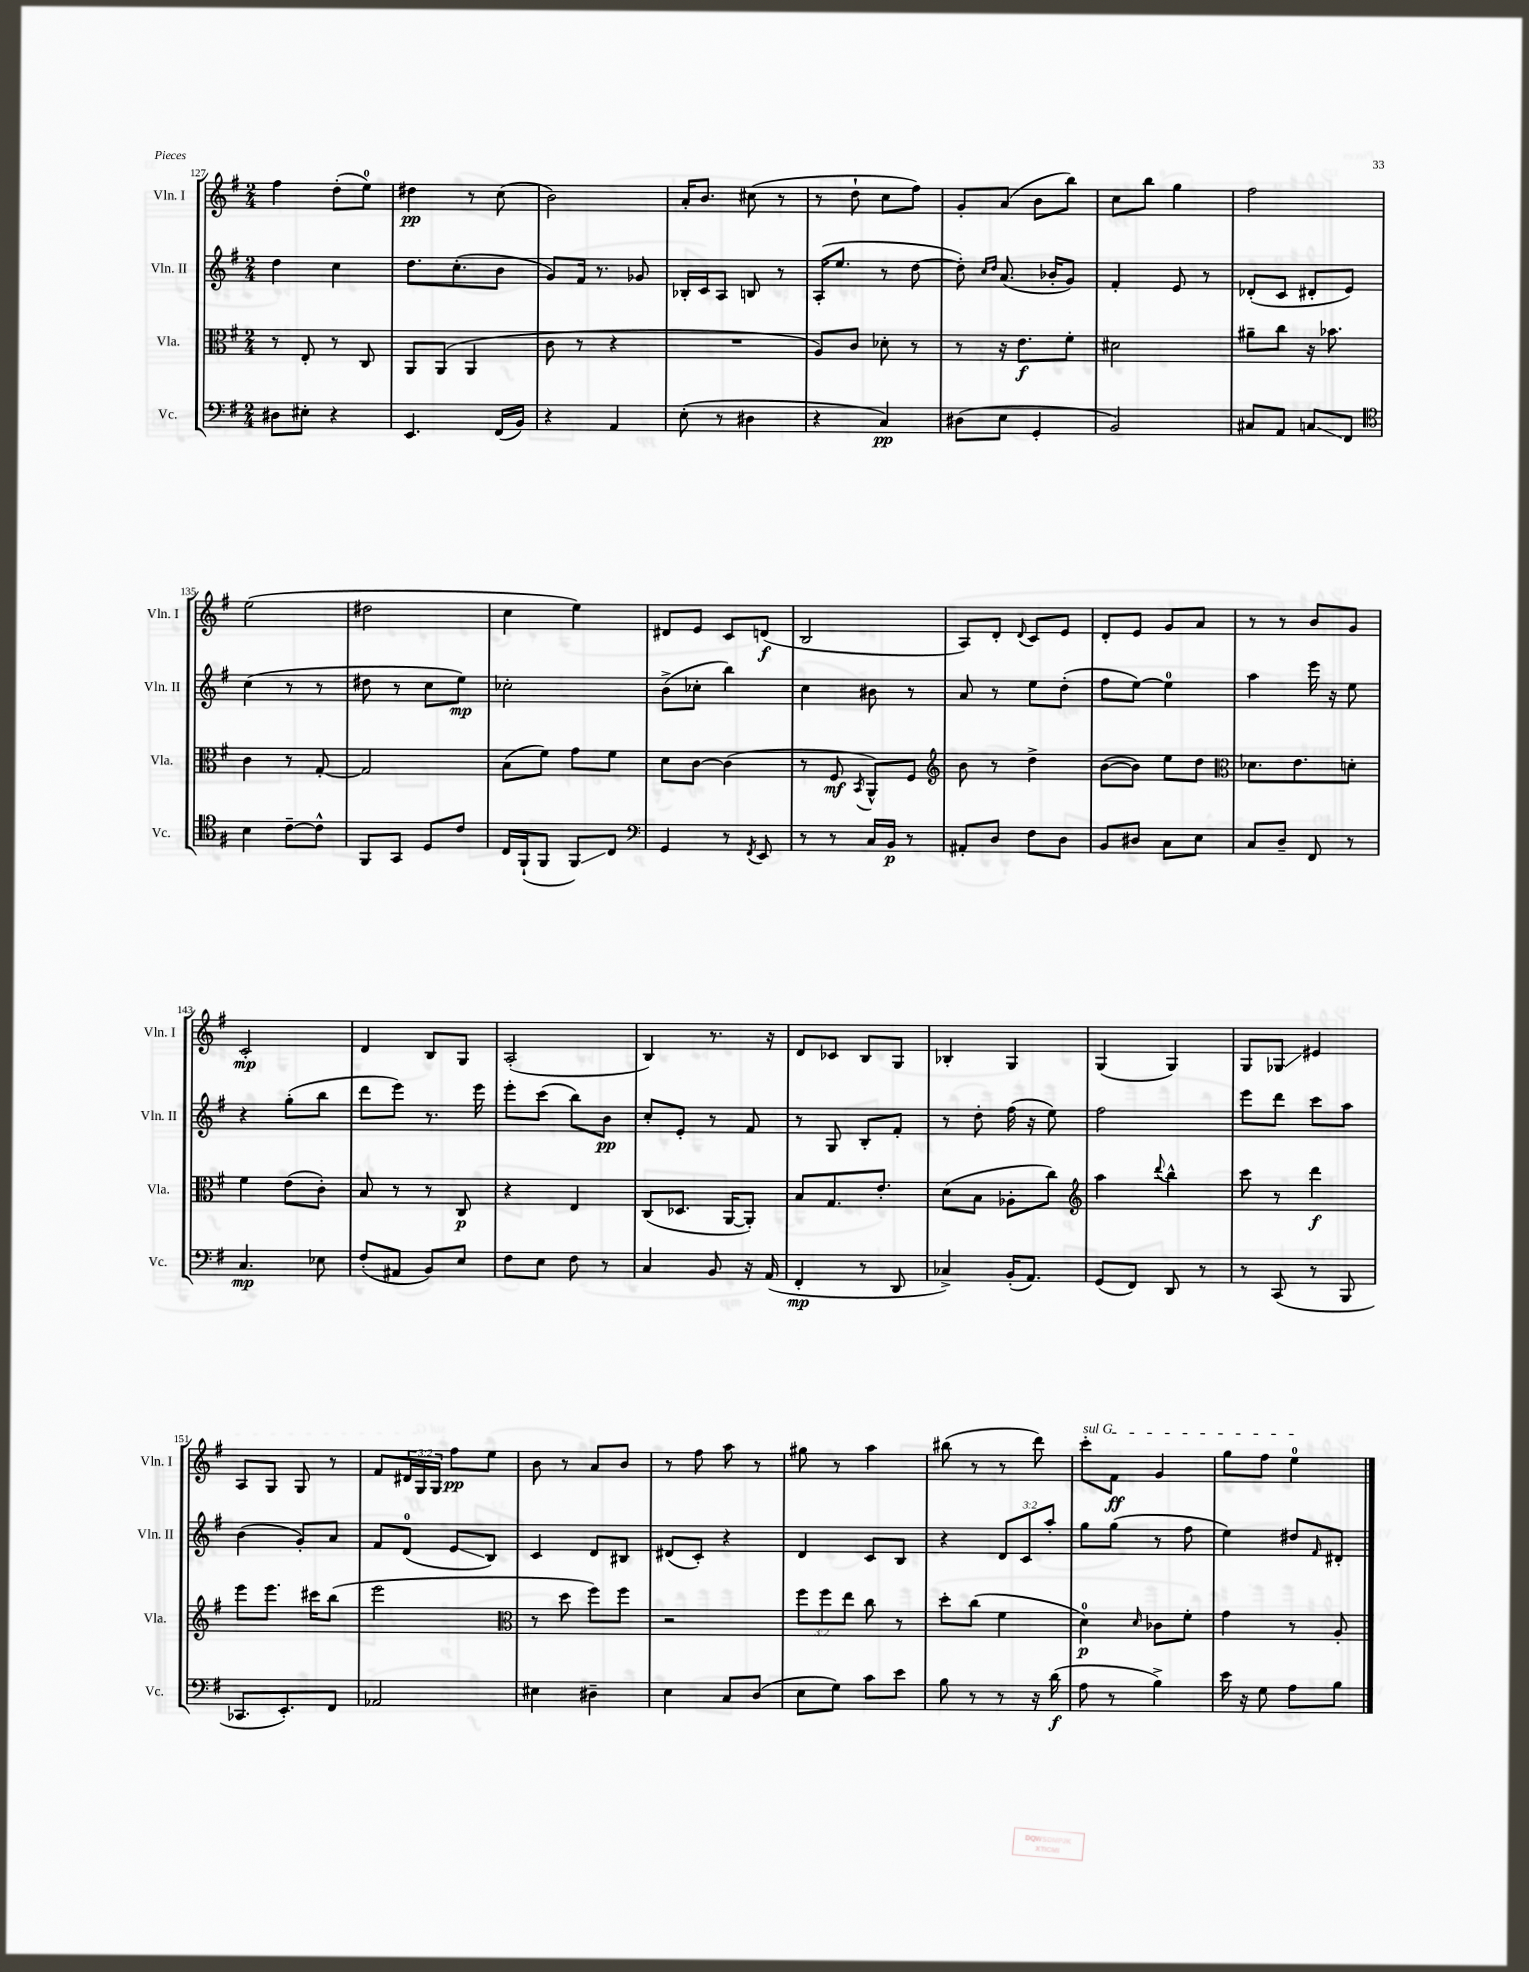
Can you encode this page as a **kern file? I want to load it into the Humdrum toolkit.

**kern	**kern	**kern	**kern
*staff4	*staff3	*staff2	*staff1
*clefF4	*clefC3	*clefG2	*clefG2
*k[f#]	*k[f#]	*k[f#]	*k[f#]
*M2/4	*M2/4	*M2/4	*M2/4
8D#	8r	4dd	4ff#
8E#'	8E'	.	.
4r	8r	4cc	(8dd'
.	8C	.	8ee)
=	=	=	=
4.EE	8AA	8.dd	4dd#
.	(8AA	.	.
.	.	(8.cc'	.
.	4AA	.	8r
(16FF#	.	8b	(8cc
16BB)	.	.	.
=	=	=	=
4r	8c	8g)	2b)
.	8r	16f#	.
.	.	8.r	.
4AA	4r	.	.
.	.	8g-	.
=	=	=	=
(8E'	2r	16B-'	16a'
.	.	16c	8.b
8r	.	8A	.
4D#	.	8B	(8cc#
.	.	8r	8r
=	=	=	=
4r	8A)	(16A'	8r
.	.	8.ee	.
.	8c	.	8dd`
4C)	8d-'	8r	8cc
.	8r	[8dd	8ff#)
=	=	=	=
(8D#	8r	8dd'])	8g'
.	.	16qqcc	.
.	.	16qqdd	.
8E	16r	(8.a	(8a
.	8.e	.	.
4GG'	.	.	8b
.	.	16b-'	.
.	8f#'	8g)	8bb)
=	=	=	=
2BB)	2d#	4f#'	8cc
.	.	.	8bb
.	.	8e	4gg
.	.	8r	.
=	=	=	=
8C#	8a#~	(8d-'	2ff#
8AA	8cc	8c	.
8C	16r	8d#'	.
.	8.b-	.	.
8FF#	.	8e)	.
=	=	=	=
*clefC4	*	*	*
4B	4c	(4cc	(2ee
[8c~	8r	8r	.
8c^^]	[8G'	8r	.
=	=	=	=
8FF#	2G]	8dd#	2dd#
8GG	.	8r	.
8D	.	8cc	.
8c	.	8ee)	.
=	=	=	=
16C	(8B	2cc-'	4cc
(16FF#`	.	.	.
8FF#	8f#)	.	.
8FF#)	8g	.	4ee)
8C	8f#	.	.
=	=	=	=
*clefF4	*	*	*
4GG	8d	(8b^	8d#
.	[8c	8cc-'	8e
8r	(4c]	4bb)	8c
8qFF#	.	.	.
8EE	.	.	(8d
=	=	=	=
8r	8r	4cc	2B
8r	8F#	.	.
.	8qBB	.	.
16C	8AA^^)	8b#	.
16BB	.	.	.
8r	8F#	8r	.
=	=	=	=
*	*clefG2	*	*
8AA#'	8b	8a	8A)
8D	8r	8r	8d'
.	.	.	8qqd
8F#	4dd^	8ee	8c
8D	.	(8dd'	8e
=	=	=	=
8BB	([8b	8ff#	8d'
8D#	8b])	[8ee)	8e
8C	8ee	4ee]	8g
8E	8dd	.	8a
=	=	=	=
*	*clefC3	*	*
8C	8.d-	4aa	8r
8D~	.	.	8r
.	8.e	.	.
8FF#	.	16eee	8b
.	.	16r	.
8r	8d'	8ee	8g
=	=	=	=
4.C	4f#	4r	2c'
.	(8e	(8gg'	.
8E-	8c')	8bb	.
=	=	=	=
(8F#'	8B	8ddd	4d
8AA#	8r	8eee)	.
8BB)	8r	8.r	8B
8E	8C	.	8G
.	.	16eee	.
=	=	=	=
8F#	4r	8eee'	(2A'
8E	.	(8ccc	.
8F#	4E	8bb)	.
8r	.	8b	.
=	=	=	=
4C	(8C	8cc'	4B)
.	8.D-	8e'	.
8BB	.	8r	8.r
.	[16AA	.	.
16r	8AA'])	8f#	.
(16AA	.	.	16r
=	=	=	=
4FF#'	8B	8r	8d
.	8.G	8G	8c-
8r	.	8B'	8B
.	8.e'	.	.
8DD	.	8f#'	8G
=	=	=	=
4C-^)	(8d	8r	4B-'
.	8B	8dd'	.
(16BB'	8A-'	(16ff#	4G
8.AA)	.	16r	.
.	8cc)	8ee)	.
=	=	=	=
*	*clefG2	*	*
(8GG	4aa	2ff#	(4G
8FF#)	.	.	.
.	8qqddd	.	.
8DD	4bb^^	.	4G)
8r	.	.	.
=	=	=	=
8r	8ccc	8eee	8G
(8CC	8r	8ddd	8G-
8r	4ddd	8ccc	4e#
8BBB	.	8aa	.
=	=	=	=
8.CC-	8eee	(4b	8A
.	8.eee	.	8G
8.EE')	.	.	.
.	.	8g')	8G
.	16ccc#	.	.
8FF#	(8bb	8a	8r
=	=	=	=
2AA-	2eee	8f#	8f#
.	.	(8d	24d#
.	.	.	24G
.	.	.	24G
.	.	8e	8ff#
.	.	8B)	8ee
=	=	=	=
*	*clefC3	*	*
4E#	8r	4c	8b
.	8dd	.	8r
4D#~	8ff#)	8d	8a
.	8ff#	8B#	8b
=	=	=	=
4E	2r	(8d#	8r
.	.	8c')	8ff#
8C	.	4r	8aa
(8D	.	.	8r
=	=	=	=
8E	12ff#	4d	8gg#
.	12ff#	.	.
8G)	.	.	8r
.	12ee	.	.
8c	8cc	8c	4aa
8e	8r	8B	.
=	=	=	=
8B	8dd'	4r	(8bb#
8r	(8cc	.	8r
8r	4f#	12d	8r
.	.	12c	.
16r	.	.	8ddd)
.	.	12aa'	.
(16d	.	.	.
=	=	=	=
8A	4d)	8gg	8ccc'
8r	.	(8gg	8f#
.	16qqd	.	.
4B^)	8c-	8r	4g
.	8f#'	8ff#	.
=	=	=	=
16e	4g	4ee)	8gg
16r	.	.	.
8G	.	.	8ff#
8A	8r	8dd#	4ee
.	.	16qqf#	.
8B	8A'	8d#'	.
==	==	==	==
*-	*-	*-	*-
